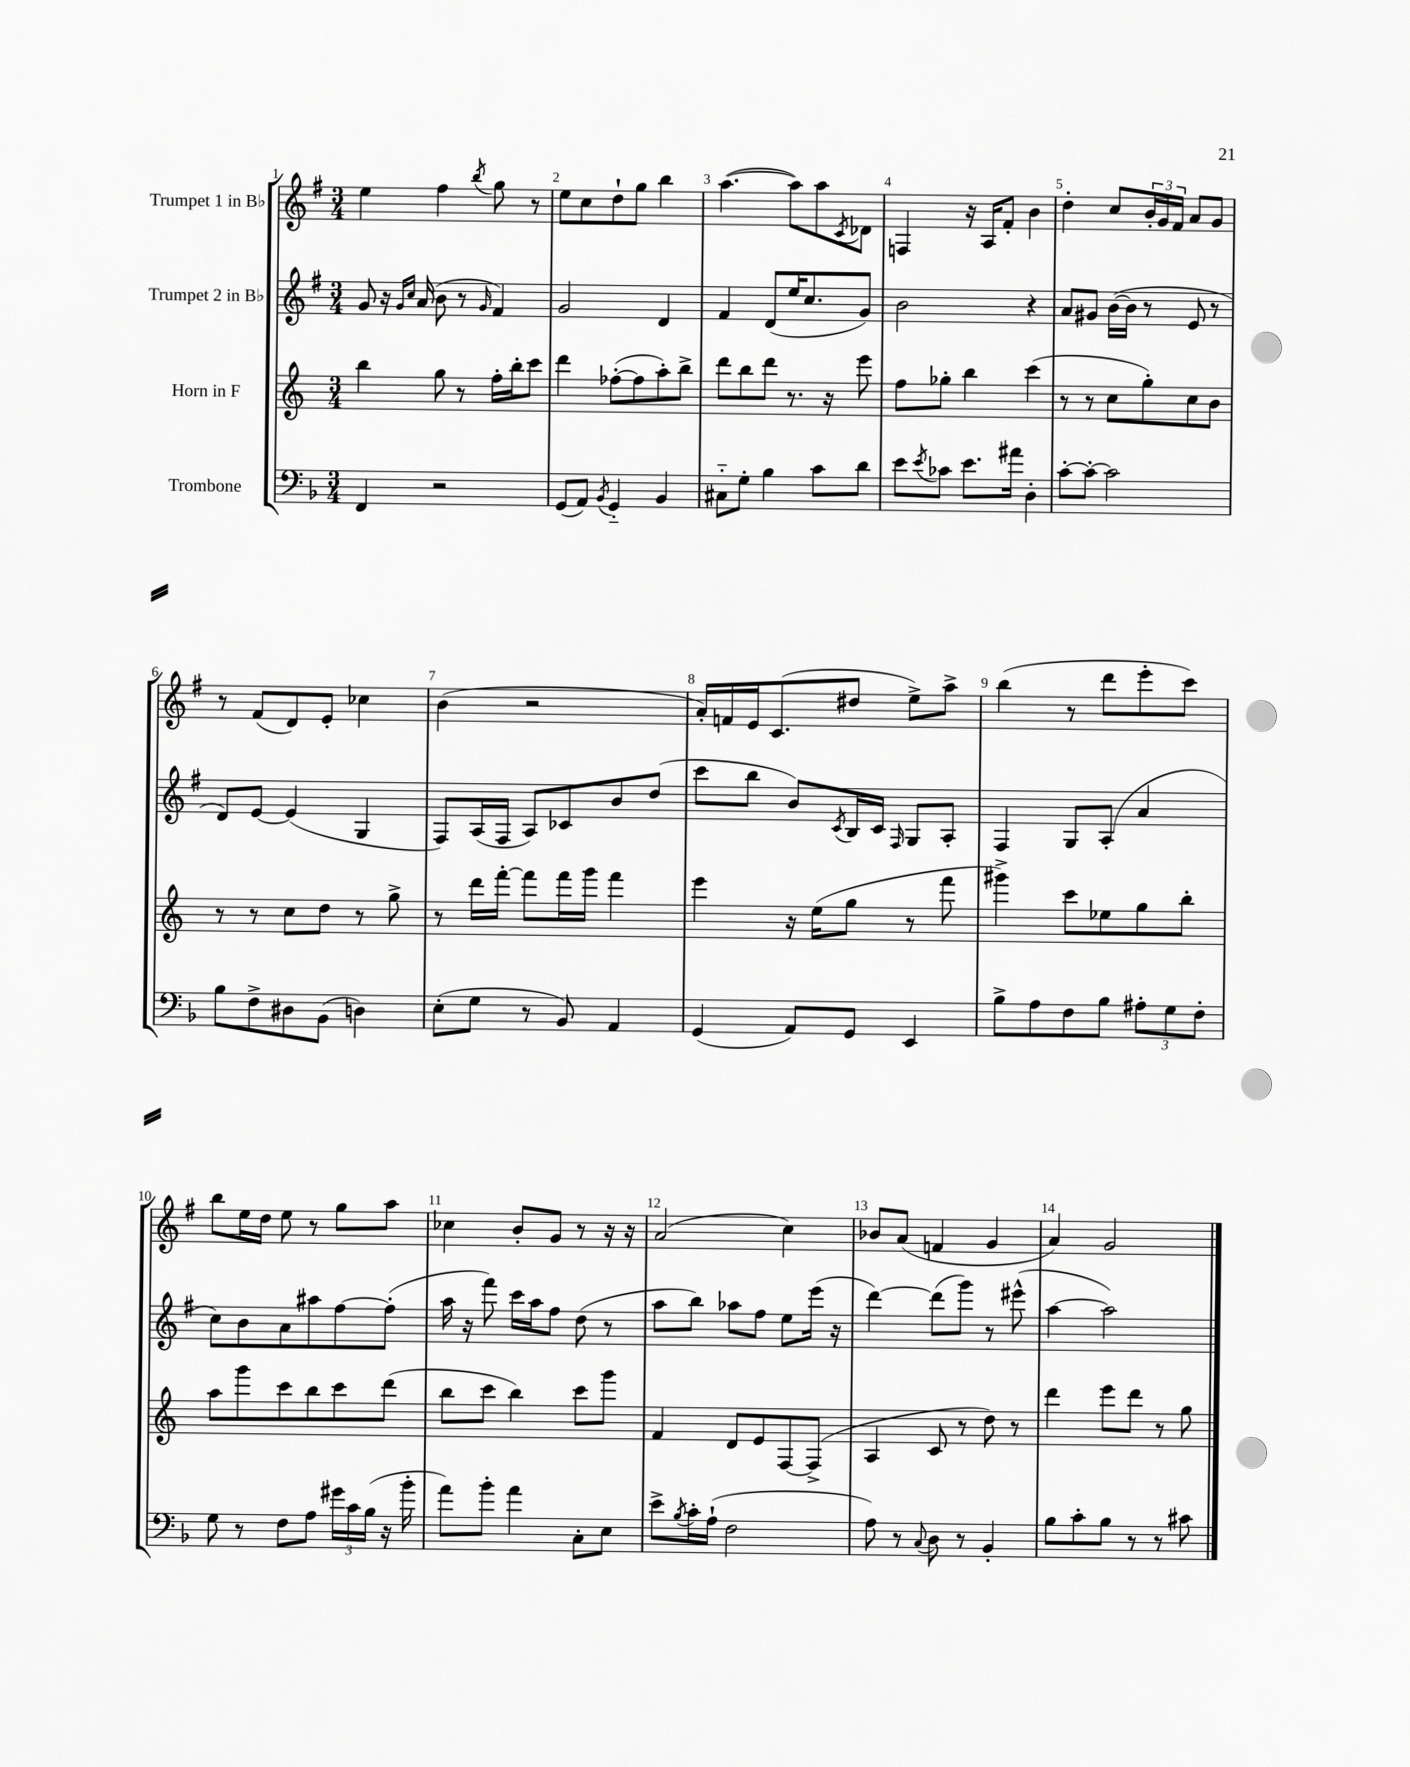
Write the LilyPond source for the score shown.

<<
\new StaffGroup <<
\new Staff = "s0" \with { instrumentName = "Trumpet 1 in Bb" } {
    \clef treble \key g \major \numericTimeSignature \time 3/4
    e''4 fis''4 \acciaccatura { b''8 } g''8 r8 |
    e''8 c''8 d''8-! g''8 b''4 |
    a''4.~( a''8) a''8 \acciaccatura { c'8 } des'8 |
    f4 r16 a16 fis'8-. b'4 |
    d''4-. c''8 \tuplet 3/2 { b'16-. g'16 fis'16 } a'8 g'8 |
    r8 fis'8( d'8) e'8-. ces''4 |
    b'4( r2 |
    a'16-.) f'16 e'16 c'8.( dis''8 e''8->) a''8-> |
    b''4( r8 d'''8 e'''8-. c'''8) |
    b''8 e''16 d''16 e''8 r8 g''8 a''8 |
    ces''4 b'8-. g'8 r8 r16 r16 |
    a'2( c''4) |
    bes'8 a'8( f'4 g'4 |
    a'4) g'2 \bar "|." |
}
\new Staff = "s1" \with { instrumentName = "Trumpet 2 in Bb" } {
    \clef treble \key g \major \numericTimeSignature \time 3/4
    g'8 r16 \grace { g'16 c''16 } a'16( b'8 r8 \grace { g'16 } fis'4) |
    g'2 d'4 |
    fis'4 d'8( e''16 c''8. g'8) |
    b'2 r4 |
    a'8 gis'8 b'16~( b'16 r8 e'8 r8 |
    d'8) e'8~ e'4( g4 |
    fis8) a16( fis16 a8) ces'8 b'8 d''8( |
    c'''8 b''8 b'8) \acciaccatura { c'8 } b16 c'16 \grace { fis16 } g8 a8-. |
    fis4 g8 a8-.( a'4 |
    c''8) b'8 a'8 ais''8 fis''8~ fis''8-.( |
    a''16 r16 fis'''8) c'''16 a''16 fis''8 d''8( r8 |
    a''8 b''8) aes''8 fis''8 e''8 e'''16( r16 |
    d'''4~) d'''8( g'''8) r8 eis'''8-^( |
    a''4~ a''2) \bar "|." |
}
\new Staff = "s2" \with { instrumentName = "Horn in F" } {
    \clef treble \key c \major \numericTimeSignature \time 3/4
    b''4 g''8 r8 f''16-. b''16-. c'''8 |
    d'''4 fes''8~-.( fes''8 a''8-.) b''8-> |
    d'''8 b''8 d'''8 r8. r16 e'''8 |
    f''8 ges''8-. b''4 c'''4( |
    r8 r8 c''8 g''8-.) c''8 b'8 |
    r8 r8 c''8 d''8 r8 g''8-> |
    r8 d'''16 f'''16~-. f'''8 f'''16 g'''16 f'''4 |
    e'''4 r16 e''16( g''8 r8 f'''8 |
    gis'''4->) c'''8 ees''8 g''8 b''8-. |
    a''8 g'''8 c'''8 b''8 c'''8 d'''8( |
    b''8 c'''8 b''4) c'''8 g'''8 |
    f'4 d'8 e'8 f8~ f8->( |
    a4 c'8 r8 d''8) r8 |
    d'''4 e'''8 d'''8 r8 g''8 \bar "|." |
}
\new Staff = "s3" \with { instrumentName = "Trombone" } {
    \clef bass \key f \major \numericTimeSignature \time 3/4
    f,4 r2 |
    g,8( a,8) \acciaccatura { bes,8 } g,4-_ bes,4 |
    cis8-_ g8-. bes4 c'8 d'8 |
    e'8 \acciaccatura { e'8 } ces'8 e'8. ais'16 d4-. |
    c'8~-. c'8~-. c'2 |
    bes8 f8-> dis8 bes,8( d4) |
    e8-.( g8 r8 bes,8) a,4 |
    g,4( a,8) g,8 e,4 |
    bes8-> a8 f8 bes8 \tuplet 3/2 { ais8-. g8 f8-. } |
    g8 r8 f8 a8 \tuplet 3/2 { gis'16 c'16 bes16( } r16 bes'16-. |
    a'8) bes'8-. a'4 c8-. e8 |
    e'8-> \acciaccatura { bes8 } c'16-. a16-!( f2 |
    a8) r8 \appoggiatura { c8 } d8 r8 bes,4-. |
    bes8 c'8-. bes8 r8 r8 cis'8 \bar "|." |
}
>>
>>
\layout { \context { \Score \override BarNumber.break-visibility = ##(#f #t #t) barNumberVisibility = #all-bar-numbers-visible } }
